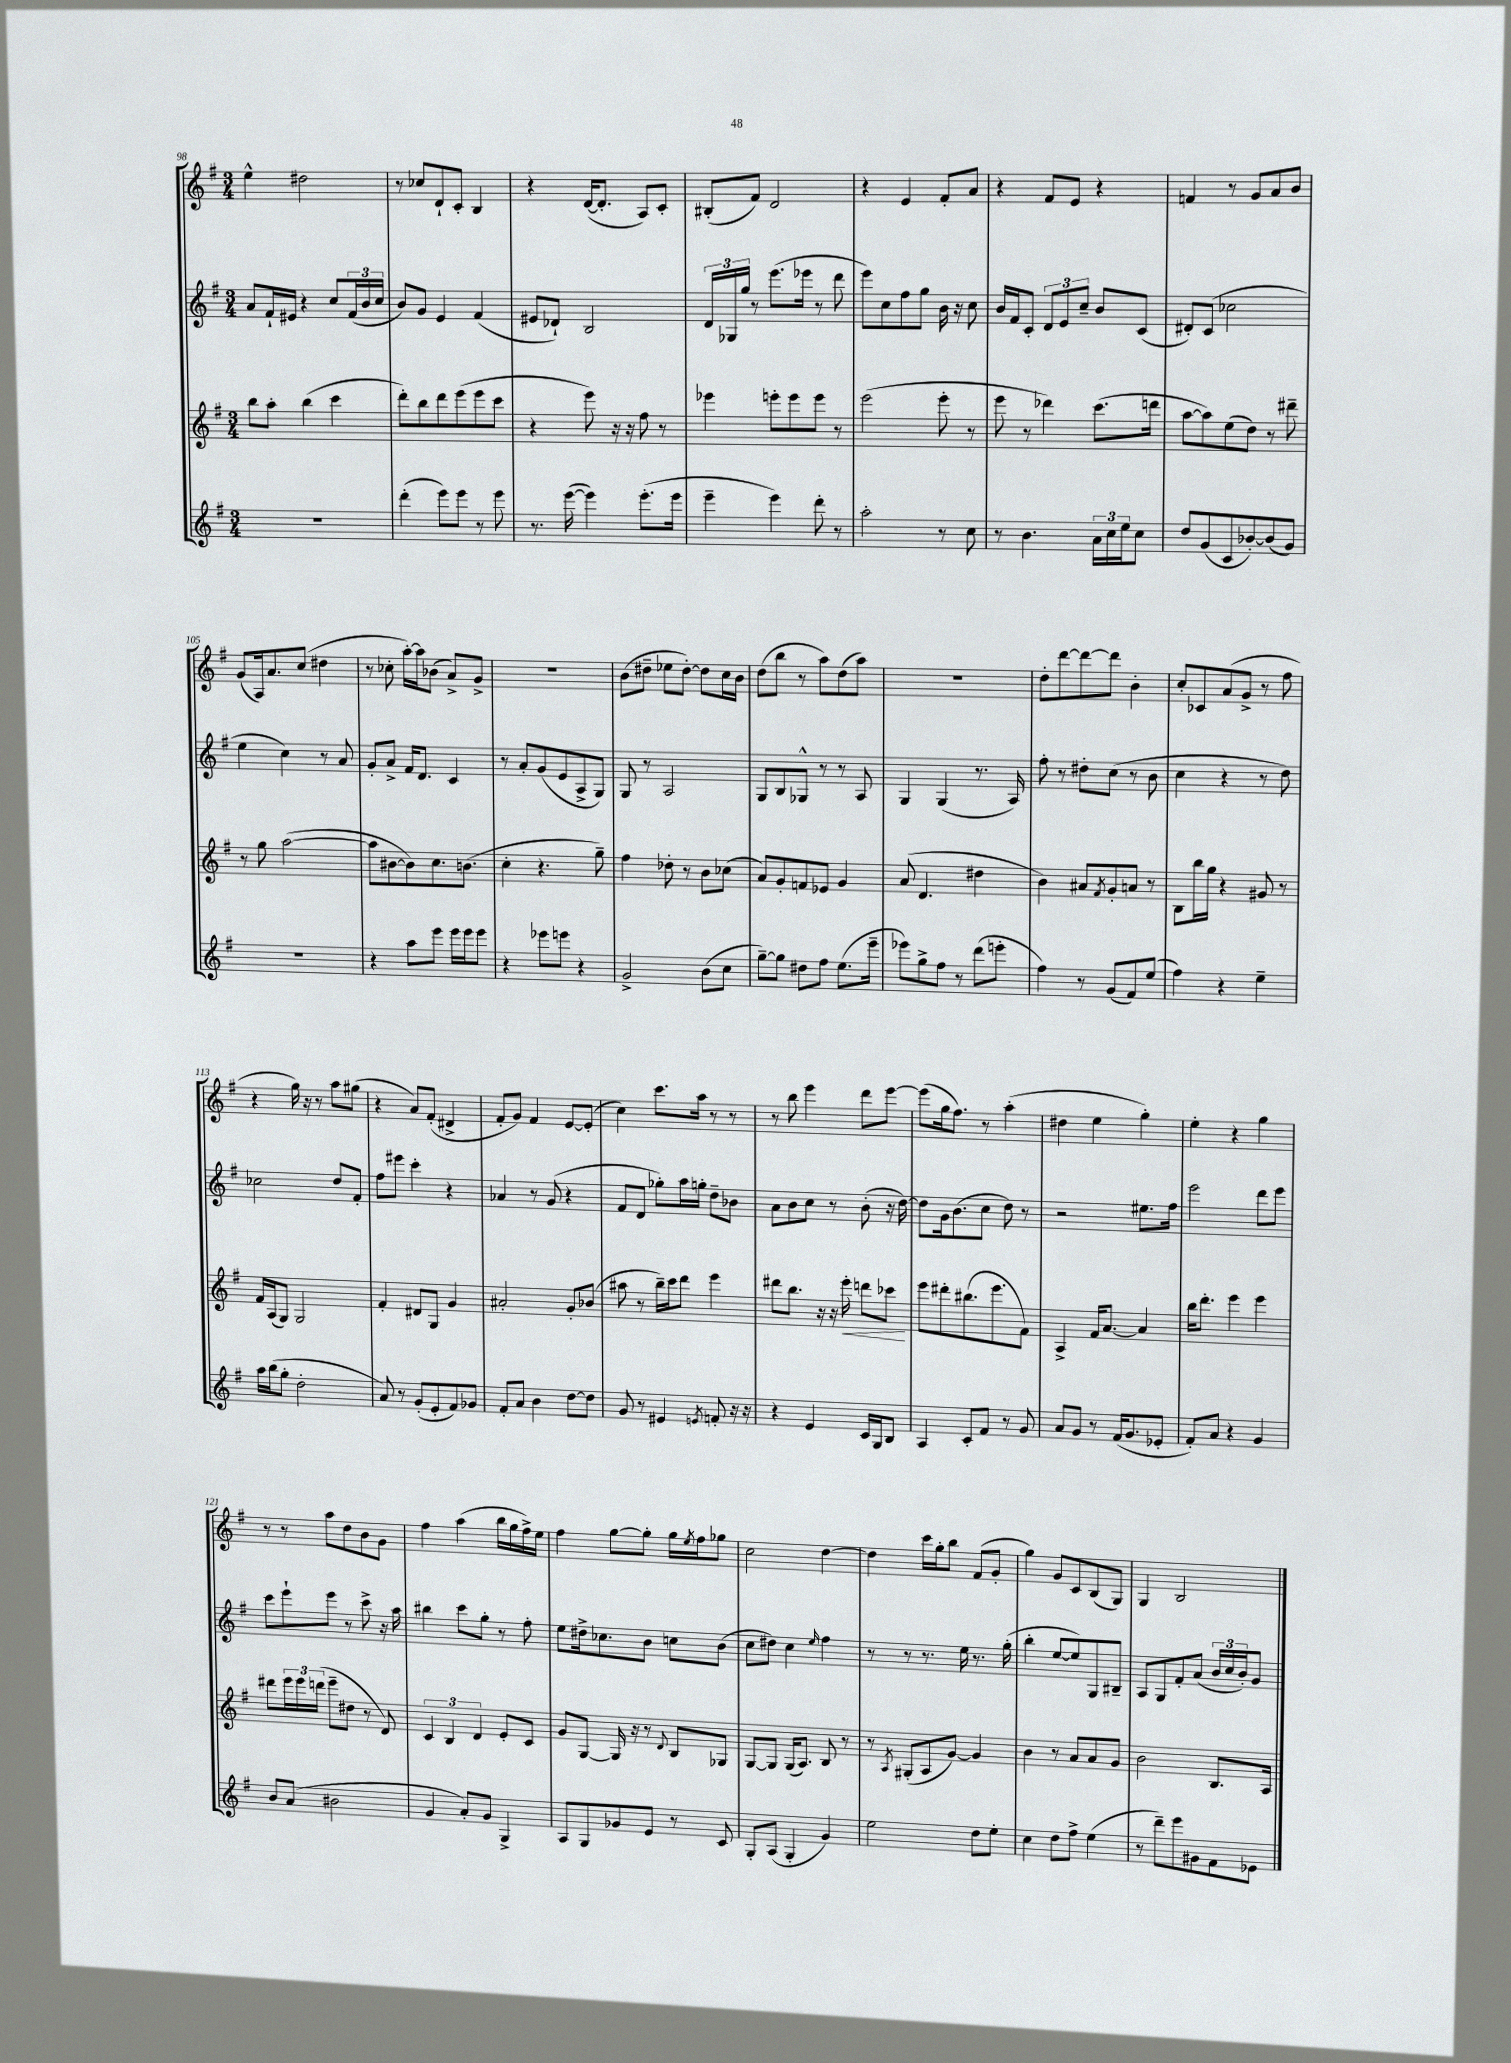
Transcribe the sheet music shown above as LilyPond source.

<<
\new StaffGroup <<
\new Staff = "s0" {
    \clef treble \key g \major \numericTimeSignature \time 3/4
    e''4-^ dis''2 |
    r8 ces''8 d'8-! c'8-. b4 |
    r4 d'16~( d'8.-. a8) c'8-. |
    bis8-.( fis'8) d'2 |
    r4 e'4 fis'8-. a'8 |
    r4 fis'8 e'8 r4 |
    f'4 r8 g'8 a'8 b'8 |
    g'8( a16) a'8. c''8( dis''4 |
    r8 ces''8-. a''16~-.) a''16 bes'8( a'8->) g'8-> |
    R2. |
    b'8( dis''8-- ees''8 dis''8~-.) dis''8 c''16 b'16 |
    d''8( b''8 r8 a''8) d''8( a''8) |
    R2. |
    d''8-. d'''8~ d'''8~ d'''8 b'4-. |
    c''8-. ces'8 a'8( g'8-> r8 fis''8 |
    r4 g''16) r16 r8 a''8 gis''8( |
    r4 a'8) fis'8-.( dis'4-> |
    fis'8-. g'8) fis'4 e'8~ e'8-.( |
    c''4) c'''8. a''16 r8 r8 |
    r8 b''8 e'''4 d'''8 e'''8~ |
    e'''8( g''16 fis''8.) r8 a''4-.( |
    dis''4 e''4 g''4-.) |
    e''4-. r4 g''4 |
    r8 r8 a''8 d''8 b'8 g'8 |
    fis''4 a''4( b''16 g''16 fis''16->) e''16 |
    fis''4 g''8~ g''8-. g''16 \acciaccatura { e''8 } fis''16 ges''8 |
    c''2 d''4~ |
    d''4 c'''16 g''16-. b''8 fis'8( g'8-. |
    g''4) g'8 c'8 b8( g8) |
    g4 b2 \bar "|." |
}
\new Staff = "s1" {
    \clef treble \key g \major \numericTimeSignature \time 3/4
    a'8 fis'16-! eis'16 r4 c''8 \tuplet 3/2 { fis'16( b'16 c''16 } |
    b'8) g'8 e'4 fis'4( |
    eis'8 des'8-!) b2 |
    \tuplet 3/2 { d'16 ges16 g''16 } r8 e'''8.( ees'''16 r8 d'''8 |
    e'''8) c''8 fis''8 g''8 b'16 r16 c''8 |
    b'16 fis'16 c'8-. \tuplet 3/2 { d'8 e'8 c''8-- } b'8 c'8( |
    dis'8-.) c'8( ces''2 |
    e''4 c''4) r8 a'8 |
    g'8-. a'8-> fis'16 d'8. c'4 |
    r8 a'8-. g'8( e'8 a8-> g8) |
    g8 r8 a2 |
    g8 b8 ges8-^ r8 r8 a8 |
    g4 g4( r8. a16) |
    fis''8-. r8 dis''8-. c''8( r8 b'8 |
    c''4 r4 r8 d''8) |
    ces''2 d''8 fis'8-. |
    fis''8 eis'''8 c'''4-. r4 |
    aes'4 r8 g'8( r4 |
    fis'8 d'8 ges''8-.) a''16 g''16-. d''8-- bes'8 |
    a'8 b'8 c''8 r8 b'8-.( r16 d''16~) |
    d''8 g'16 b'8.( c''8 d''8) r8 |
    r2 eis''8. fis''16 |
    e'''2 d'''8 e'''8 |
    c'''8 e'''8-! e'''8 r8 c'''8-> r16 a''16 |
    bis''4 c'''8 g''8-. r8 fis''8-. |
    e''8 dis''16-> ces''8. b'8 c''8 b'8( |
    c''8 dis''8) c''4 \grace { e''16 } fis''4 |
    r8 r8 r8. e''16 r8. g''16-.( |
    b''4-. e''8~ e''8) g8 bis8-- |
    a8 g8 fis'8-. a'8( \tuplet 3/2 { b'16 c''16 b'16-.) } g'8 \bar "|." |
}
\new Staff = "s2" {
    \clef treble \key g \major \numericTimeSignature \time 3/4
    b''8 a''8-. b''4( c'''4 |
    d'''8-.) b''8 d'''8 e'''8( e'''8 c'''8 |
    r4 e'''8) r16 r16 fis''8 r8 |
    ees'''4 e'''8-. e'''8 e'''8 r8 |
    e'''2( e'''8-. r8 |
    e'''8 r8 des'''4) c'''8.( d'''16 |
    a''8~ a''8) e''8( d''8) r8 dis'''8-- |
    r8 g''8 a''2~( |
    a''8 bis'8~ bis'8) c''8. b'8.( |
    c''4-. r4. g''8--) |
    fis''4 des''8-. r8 b'8 ces''8( |
    a'8) g'8-. f'8 ees'8 g'4 |
    a'8( d'4. dis''4 |
    b'4) ais'8 \acciaccatura { fis'8 } g'8-. a'8 r8 |
    b8 b''16 g''16 r4 gis'8 r8 |
    fis'16 a16( g8) g2 |
    fis'4-. dis'8 g8 g'4 |
    ais'2-. g'8-. bes'8( |
    ais''8 r8 b''16--) c'''16 d'''8 e'''4 |
    dis'''8 b''8. r16 r16 e'''16-.\< d'''8 ces'''8\! |
    e'''8 dis'''8-. bis''8.( e'''8. fis'8) |
    a4-> fis'16 a'8.~ a'4 |
    b''16 d'''8.-. e'''4 e'''4 |
    dis'''8 \tuplet 3/2 { e'''16 e'''16 d'''16( } e'''8-- dis''8 r8 d'8) |
    \tuplet 3/2 { c'4 b4 d'4 } e'8-. c'8 |
    g'8 g8~ g16 r16 r8 \appoggiatura { d'8 } b8 ges8 |
    g8~ g8 g16( a8.) b8 r8 |
    r8 \acciaccatura { a8 } gis8-.( a8 g'8~) g'4 |
    b'4 r8 a'8 a'8 g'8 |
    b'2 b8. a16 \bar "|." |
}
\new Staff = "s3" {
    \clef treble \key g \major \numericTimeSignature \time 3/4
    R2. |
    d'''4-.( e'''8) e'''8 r8 e'''8 |
    r8. e'''16~( e'''4) e'''8.-.( e'''16 |
    e'''4-- e'''4) d'''8-. r8 |
    a''2-. r8 c''8 |
    r8 b'4. \tuplet 3/2 { a'16 c''16 e''16 } c''8 |
    d''8 g'8( c'8 bes'8~-.) bes'8( g'8) |
    R2. |
    r4 a''8 e'''8 e'''16 e'''16 e'''8 |
    r4 ees'''8 e'''8 r4 |
    g'2-> b'8( c''8 |
    g''8~--) g''8 dis''8 fis''8 e''8.( e'''16-- |
    ees'''8) g''8-> fis''8 r8 d'''8( e'''8-. |
    fis''4) r8 g'8( fis'8) e''8( |
    fis''4) r4 e''4-- |
    a''16 b''16( g''8-. d''2-. |
    a'8) r8 g'8-.( e'8-. fis'8) ges'8 |
    fis'8-. a'8 b'4 d''8~ d''8 |
    g'8 r8 eis'4 \acciaccatura { e'8 } f'8-. r16 r16 |
    r4 e'4 c'16 g16 b8 |
    a4 c'8-. fis'8 r8 g'8 |
    a'8 g'8 r8 fis'16( g'8. ees'8-. |
    fis'8-.) a'8 r4 g'4 |
    b'8 a'8( bis'2 |
    g'4 a'8-.) g'8 g4-> |
    a8 g8 ges'8 e'8 r8 c'8 |
    g8-. a8( g4-. g'4) |
    e''2 d''8 e''8-. |
    c''4 d''8 fis''8-> e''4( |
    r8 d'''8--) e'''8 gis'8 fis'8 ees'8 \bar "|." |
}
>>
>>
\layout { \context { \Score currentBarNumber = #98 } }
